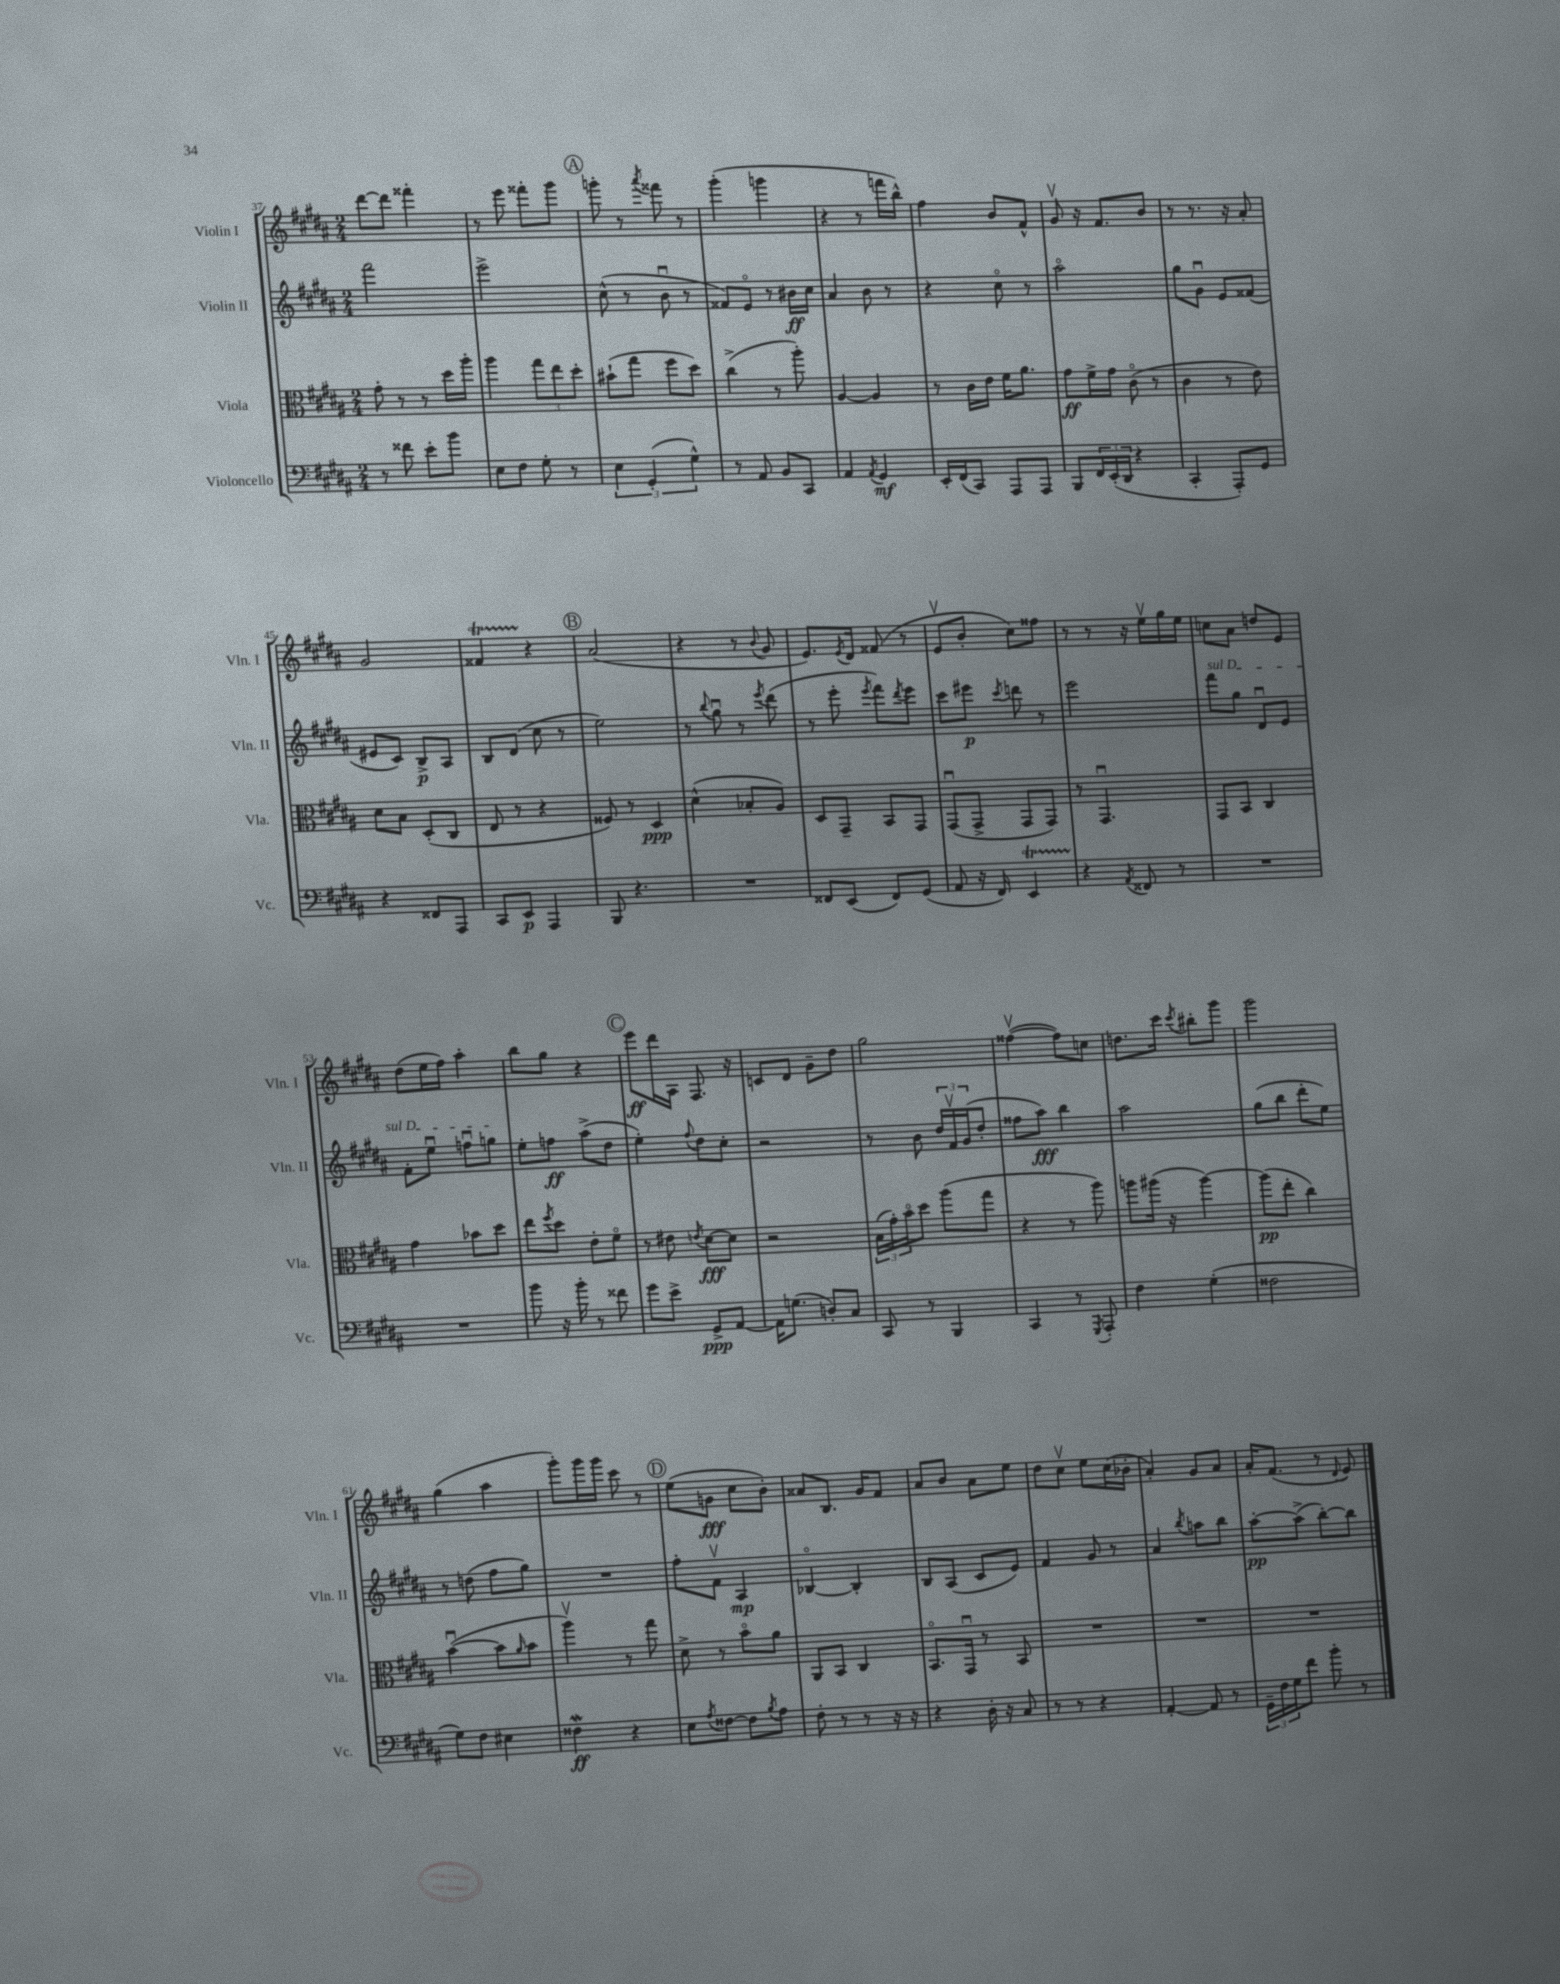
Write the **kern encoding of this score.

**kern	**kern	**kern	**kern
*staff4	*staff3	*staff2	*staff1
*clefF4	*clefC3	*clefG2	*clefG2
*k[f#c#g#d#a#]	*k[f#c#g#d#a#]	*k[f#c#g#d#a#]	*k[f#c#g#d#a#]
*M2/4	*M2/4	*M2/4	*M2/4
8r	8g#'	2fff#	[8ddd#
8f##	8r	.	8ddd#]
8e'	8r	.	4fff##'
8b	16dd#	.	.
.	16aa#'	.	.
=	=	=	=
8E	4aa#	2eee^	8r
8F#	.	.	8eee
8G#'	12gg#	.	8fff##'
.	12ee	.	.
8r	.	.	8ggg#
.	12dd#'	.	.
=	=	=	=
6E	(8b#`	(8cc#^^	8ggg'
.	8gg#	8r	8r
(6GG#'	.	.	.
.	.	.	8qaaa#
.	8ff#	8bu	8fff##
6G#^^)	.	.	.
.	8dd#)	8r	8r
=	=	=	=
8r	(4cc#^	8f##)	(4ggg#'
8AA#	.	8eo	.
8BB	8r	8r	4ggg
8CC#	8aa#')	16b#	.
.	.	16cc#	.
=	=	=	=
4AA#	[4A#	4a#	4r
8qAA#	.	.	.
4GG#	4A#]	8b	8r
.	.	8r	16fff
.	.	.	16bb^^)
=	=	=	=
16EE'	8r	4r	4ff#
(16FF#	.	.	.
8CC#)	16c#	.	.
.	16e	.	.
8AAA#	16f#	8cc#o	8b
.	8.a#	.	.
8AAA#	.	8r	8f#^^
=	=	=	=
8BBB	8g#	2aa#o	8g#v
24FF#	16f#^	.	16r
(24EE'	.	.	.
.	16g#	.	8.f#
24DD#	.	.	.
4r	(8c#o	.	.
.	8r	.	8b
=	=	=	=
4CC#'	4c#	8gg#	8r
.	.	8g#u	8.r
8AAA#')	8r	8e	.
.	.	.	16r
8GG#	8e)	(8f##	8a#'
=	=	=	=
4r	8d#	8e#	2g#
.	8B	8c#)	.
8FF##	(8D#'	8B^	.
8AAA#	8C#	8A#	.
=	=	=	=
8CC#	8E	8B	4f##
8EE	8r	(8d#	.
4AAA#	4r	8cc#	4r
.	.	8r	.
=	=	=	=
8BBB	8F##)	2ee)	(2a#
4.r	8r	.	.
.	4D#	.	.
=	=	=	=
2r	(4d#^^	8r	4r
.	.	8qqbb	.
.	.	8gg#u	.
.	8B-'	8r	8r
.	.	8qeee	8qqb
.	8A#)	(8ddd#	8g#
=	=	=	=
8FF##	8D#	8r	8.e)
(8EE	8GG#~	8eee'	.
.	.	.	8qe
.	.	.	16d#
.	.	8qeee	.
8FF##)	8BB	8fff#)	(8f##
.	.	8qddd#	.
(8GG#	8GG#	8eee	8r
=	=	=	=
8AA#	(8GG#u	8ccc#	8ev
16r	8GG#^	8eee#	8b'
16FF#)	.	.	.
.	.	8qccc#	.
4EE	8GG#	8ddd	8cc#)
.	8GG#)	8r	8ff##
=	=	=	=
4r	8r	2eee	8r
.	4.GG#u	.	8r
8qAA#	.	.	.
8FF##	.	.	16r
.	.	.	16eev
8r	.	.	16gg#
.	.	.	16ee
=	=	=	=
2r	8GG#	8fff#	8cc
.	8BB	8gg#	8a#
.	4C#	8d#u	8dd
.	.	8e	8e
=	=	=	=
2r	4g#	8f#'	(8dd#
.	.	8eeu	16ee
.	.	.	16ff#)
.	8b-	8ffu	4aa#'
.	8dd#	8gg	.
=	=	=	=
8b	8ee	8ee'	8bb
.	8qff#	.	.
16r	8dd#	8ff	8gg#
16b'	.	.	.
8r	8e'	(8aa#^	4r
8f##	8f#o	8dd#	.
=	=	=	=
8g#	8r	4ee')	8eee
8e^	8e#	.	16ddd#
.	.	.	16A#
.	8qe	8qqff#	.
8GG#^	[8d#	8dd#	8.F#
[8AA#	8d#]	8cc#'	.
.	.	.	16r
=	=	=	=
16AA#]	2r	2r	8c
(8.G	.	.	.
.	.	.	8d#
8D')	.	.	8g#~
8C#	.	.	8dd#
=	=	=	=
8CC#	(24B	8r	2gg#
.	24g#')	.	.
.	24bo	.	.
8r	8dd#	8b	.
4BBB	(8aa#	24dd#	.
.	.	24f#v	.
.	.	(24g#	.
.	8gg#	8dd#'	.
=	=	=	=
4CC#	4r	8ff##	([4ff##v
.	.	8aa#)	.
8r	8r	4bb	8ff##])
8qGGG#	.	.	.
8AAA#'	8aa#)	.	8cc
=	=	=	=
4F#	8aa	2aa#	8.dd
.	(16aa#	.	.
.	16r	.	16ccc#
.	.	.	8qccc#
(4G#'	[4aa#)	.	8bb#'
.	.	.	8ggg#
=	=	=	=
2F##	(8aa#]	(8gg#	2ggg#
.	8ee'	8bb	.
.	4cc#)	8ddd#'	.
.	.	8ee)	.
=	=	=	=
8G#)	([4bu	8r	(4gg#
8F#	.	(8dd	.
4E#	8b]	8ff#	4aa#
.	16qqa#	.	.
.	8b	8gg#)	.
=	=	=	=
4F##	4aa#v)	2r	8ggg#')
.	.	.	16ggg#
.	.	.	16ggg#
4r	8r	.	8ccc#
.	8gg#	.	8r
=	=	=	=
8E	8d#^	8ff#'	(8ee
8qA#	.	.	.
[8F##	8r	8f#v	8g
8F##]	8bo	4A#	8cc#
8qB	.	.	.
8A#	8a#	.	8b')
=	=	=	=
8F#'	8AA#	[4B-o	8a##
8r	8BB	.	8.B
8r	4C#	4B-']	.
.	.	.	16g#
16r	.	.	8f#
16r	.	.	.
=	=	=	=
4r	8.BBo	8B	8a#
.	.	(8A#	8b
.	16GG#u	.	.
16D#'	8r	8c#	8a#
16r	.	.	.
8C#	8BB	8e)	8ee
=	=	=	=
8r	2r	4f#	8dd#
8r	.	.	8cc#v
4r	.	8g#	8ee
.	.	8r	(16cc#
.	.	.	16b-'
=	=	=	=
[4AA#'	2r	4a#	4a#')
.	.	8qbb	.
8AA#]	.	8aa	8g#
8r	.	8bb	8a#
=	=	=	=
24GG#~	2r	[8aa#'	16a#'
24F#	.	.	.
.	.	.	(8.f#
24G#	.	.	.
8f#	.	(8aa#^]	.
8b'	.	[8bb')	8r
.	.	.	8qqd#
8r	.	8bb]	8e)
==	==	==	==
*-	*-	*-	*-
